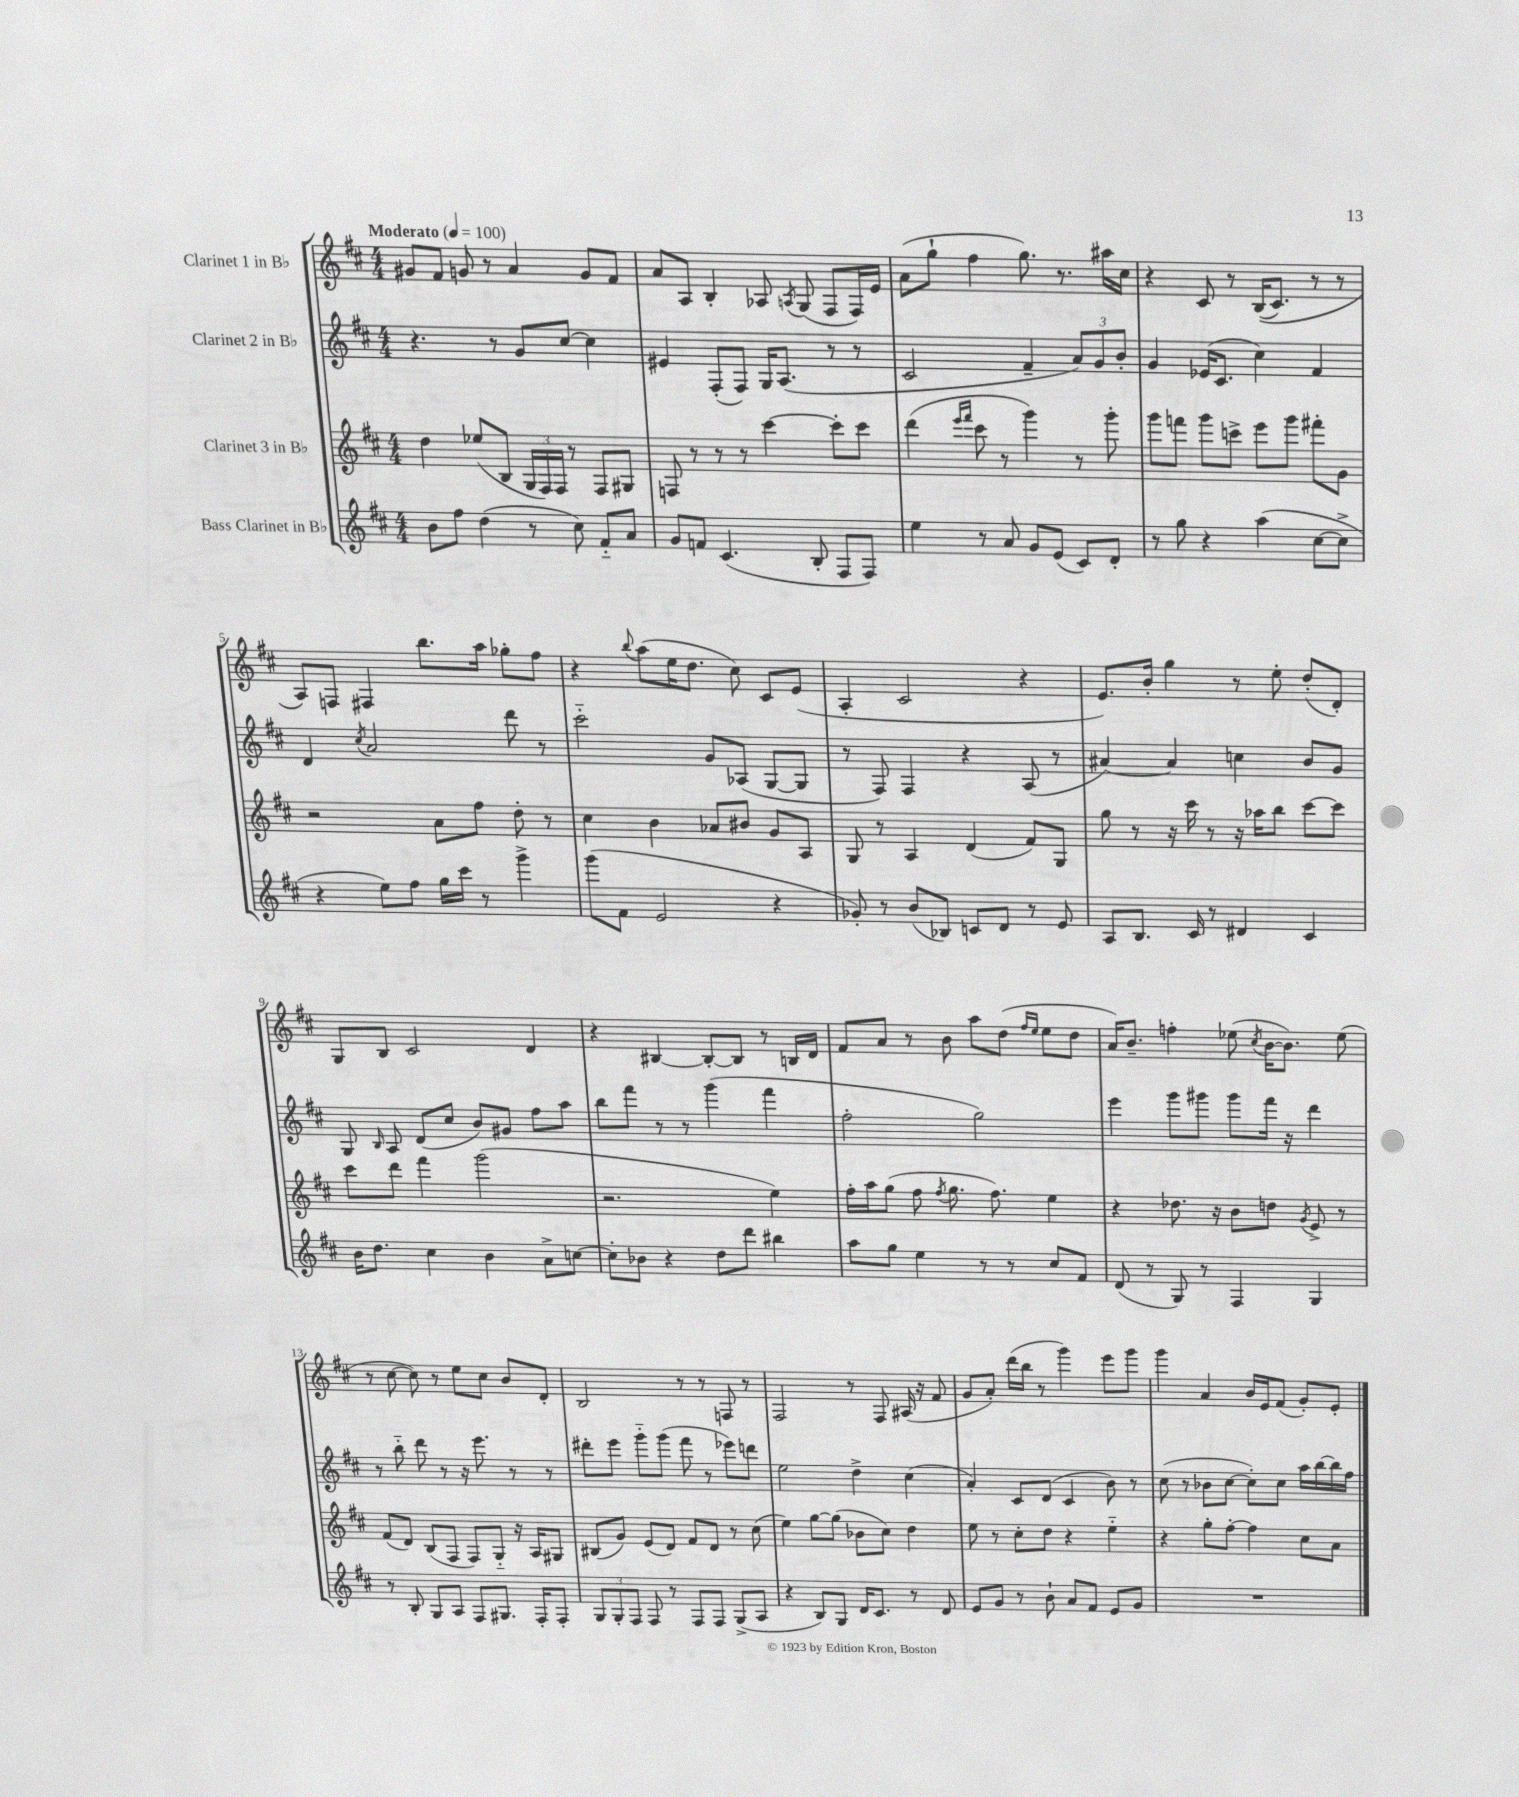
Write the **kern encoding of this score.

**kern	**kern	**kern	**kern
*part4	*part3	*part2	*part1
*staff4	*staff3	*staff2	*staff1
*I"Bass Clarinet in B♭	*I"Clarinet 3 in B♭	*I"Clarinet 2 in B♭	*I"Clarinet 1 in B♭
*clefG2	*clefG2	*clefG2	*clefG2
*k[f#c#]	*k[f#c#]	*k[f#c#]	*k[f#c#]
*M4/4	*M4/4	*M4/4	*M4/4
*MM100	*MM100	*MM100	*MM100
=1	=1	=1	=1
!	!	!	!LO:TX:a:B:t=Moderato
8b\L	4dd\	4.r	8g#X/L
8ff#\J	.	.	8f#/J
(4dd\	(8ee-X/L	.	8gn/
.	8B/J	8r	8r
8r	24G/LL	8g/L	4a/
.	24F#/)	.	.
.	24F#/JJ	.	.
8cc#\)	8r	[8cc#/J	.
8f#/L	8F#/L	4cc#\]	8g/L
8a/J	8G#X/J	.	8f#/J
=2	=2	=2	=2
8g/L	8Fn/	4e#X/	8a/L
8fn/J	8r	.	8A/J
(4.c#/	8r	(8F#'/L	4B'/
.	8r	8F#/J)	.
.	[4ccc#\	16G/KL	8A-X/
.	.	(8.A/J	.
.	.	.	8qAn/
8B'/	.	.	(8G/
8F#/L	8ccc#'\L]	8r	8F#/L
8F#/J)	8ccc#\J	8r	16F#/L)
.	.	.	16e/JJ
=3	=3	=3	=3
4ee\	(4ddd\	2c#/	(8a\L
.	.	.	8gg`\J
.	16qqeee/LL	.	.
.	16qqfff#/JJ	.	.
8r	8ccc#\	.	4ff#\
8a/	8r	.	.
8g/L	4ggg\)	4f#~/	8.gg\)
(8e/J	.	.	.
.	.	.	8.r
8c#/L)	8r	12a/L)	.
.	.	12g/	.
8d'/J	8ggg'\	.	16aa#X\LL
.	.	12b'/J	.
.	.	.	16cc#\JJ
=4	=4	=4	=4
8r	8ggg\L	4g/	4r
8gg\	8fffn\J	.	.
4r	8ggg\L	(16e-X/KL	8c#/
.	.	8.c#/J	.
.	8cccn^\J	.	8r
(4aa\	8eee\L	4cc#\)	((16B/KL
.	.	.	8.c#/J)
.	8ggg\J	.	.
[8cc#\L	8fff#X'\L	4f#/	8r
8cc#^\J]	8g\J	.	8r
!!LO:LB:g=z
=5	=5	=5	=5
4r	2r	4d/	8A/L)
.	.	.	8Fn/J
.	.	8qcc#/	.
8ee\L)	.	2a/	4F#X/
8ff#\J	.	.	.
16gg\LL	8a\L	.	8.bb\L
16ccc#\JJ	.	.	.
8r	8ff#\J	.	.
.	.	.	16aa\Jk
4ggg^\	8dd'\	8ddd\	8gg-X'\L
.	8r	8r	8ff#\J
=6	=6	=6	=6
(8ggg\L	4cc#\	2ccc#\	4r
8f#\J	.	.	.
.	.	.	8qqbb/
2e/	4b\	.	(8aa\L
.	.	.	16ee\K
.	.	.	8.dd\J
.	8a-X/L	8g/L	.
.	8b#X/J	(8A-X/J	8cc#\)
4r	8g/L	[8G/L	8c#/L
.	8A/J	8G/J]	(8e/J
=7	=7	=7	=7
8g-X'/)	8G/	8r	4A'/
8r	8r	8F#/)	.
(8b/L	4A/	4F#/	2c#/
8B-X/J)	.	.	.
8cn/L	(4d/	4r	.
8d/J	.	.	.
8r	8f#/L)	(8A/	4r
8e/	8G/J	8r	.
=8	=8	=8	=8
8A/L	8gg\	[4a#X/)	8.e/L)
8.B/J	8r	.	.
.	.	.	16b'/Jk
.	16r	4a#/]	4gg\
16c#/	16ccc#\	.	.
8r	8r	.	.
4d#X/	16r	4ccn\	8r
.	16aa-X\KL	.	.
.	8bb\J	.	8ee'\
4c#/	[8ccc#\L	8b/L	(8dd'/L
.	8ccc#\J]	8g/J	8d'/J)
!!LO:LB:g=z
=9	=9	=9	=9
16b\KL	8ccc#\L	8G/	8G/L
8.dd\J	.	.	.
.	.	16qqB/	.
.	8ddd\J	8A/	8B/J
4cc#\	4fff#\	(8d/L	2c#/
.	.	8cc#/J	.
4b\	(2ggg\	8b/L)	.
.	.	8g#X/J	.
8a^\L	.	8ff#\L	4d/
[8ccn\J	.	8aa\J	.
=10	=10	=10	=10
8cc'\L]	2.r	8bb\L	4r
8b-X\J	.	8fff#\J	.
4r	.	8r	[4B#X/
.	.	8r	.
8dd\L	.	(4ggg\	8B#'/L_
8ddd\J	.	.	8B#/J]
4bb#X\	4ee\)	4fff#\	8r
.	.	.	16Bn/LL
.	.	.	16d/JJ
=11	=11	=11	=11
8aa\L	16ff#'\LL	2ff#'\	8f#/L
.	16aa\J	.	.
8gg\J	(8gg\J	.	8a/J
4ee\	8ff#\	.	8r
.	8qff#/	.	.
.	8.gg\	.	8b\
8r	.	2gg\)	8aa\L
.	8.ff#\)	.	.
8r	.	.	(8dd\J
.	.	.	16qqff#/LL
.	.	.	16qqee/JJ
8cc#/L	4ee\	.	8ee\L
8f#/J	.	.	8dd\J
=12	=12	=12	=12
(8d/	4r	4eee\	16a/KL)
.	.	.	8.b~/J
8r	.	.	.
8G/)	8.dd-X\	8ggg\L	4ffn'\
8r	.	8ggg#X\J	.
.	16r	.	.
4F#/	8b\L	8ggg#\L	(8ee-X\
.	.	.	8qcc#/
.	8ddn\J	16fff#\Jk	[16b\KL
.	.	16r	8.b\J])
.	8qg/	.	.
4G/	8e^/	4ddd\	.
.	8r	.	(8ee-\
!!LO:LB:g=z
=13	=13	=13	=13
8r	(8f#/L	8r	8r
8B'/	8d/J)	8bb\	[8cc#\
8G/L	(8B/L	8ddd\	8cc#\])
8A/J	8F#/J	8r	8r
8F#/L	8F#/L)	16r	8ee\L
.	.	8.eee\	.
8.G#X/J	8G/J	.	8cc#\J
.	16r	8r	8b/L
16F#'/KL	16A/KL	.	.
8F#'/J	8G#X/J	8r	8d'/J
=14	=14	=14	=14
12G/L	(8B#X/L	8ddd#X'\L	2B/
12G'/	.	.	.
.	8g/J)	8eee\J	.
12F#/J	.	.	.
8F#/	(8e/L	8ggg\L	.
8r	8d/J)	(8ggg\J	.
8F#/L	8f#/L	8fff#\	8r
8F#/J	8d/J	8r	8r
(8G^/L	8r	8eee-X\L)	8Fn/
8A/J	(8cc#\	8dddn\J	8r
=15	=15	=15	=15
4r	4ee\)	2ee\	2F#/
8B/L)	[8gg\L	.	.
8G/J	(8gg\J]	.	.
16d/KL	8b-X\L	4dd^\	8r
8.c#/J	.	.	.
.	8cc#\J)	.	8F#/
8r	4dd\	(4cc#\	(16A#X/
.	.	.	16r
8d/	.	.	8f#/
=16	=16	=16	=16
8e/L	8ee\	4a'/)	8g/L
8g/J	8r	.	8a'/J)
8r	8cc#'\L	8c#/L	(16ddd\LL
.	.	.	16bb\JJ
8b`\	8dd\J	(8d/J	8r
8a/L	4r	4c#/	4ggg\)
8f#/J	.	.	.
8e/L	4ee\	8b\)	8eee\L
8g/J	.	8r	8ggg\J
=17	=17	=17	=17
1r	4r	(8cc#\	4ggg\
.	.	8r	.
.	8gg'\L	8b-X\L	4a/
.	[8ff#'\J	[8cc#\J	.
.	4ff#\]	8cc#'\L])	16b/LL
.	.	.	16e/J
.	.	8cc#\J	(8f#/J
.	8cc#\L	16aa\LL	8g'/L)
.	.	[16bb\	.
.	8a\J	16bb\]	8e'/J
.	.	16ff#\JJ	.
==	==	==	==
*-	*-	*-	*-
